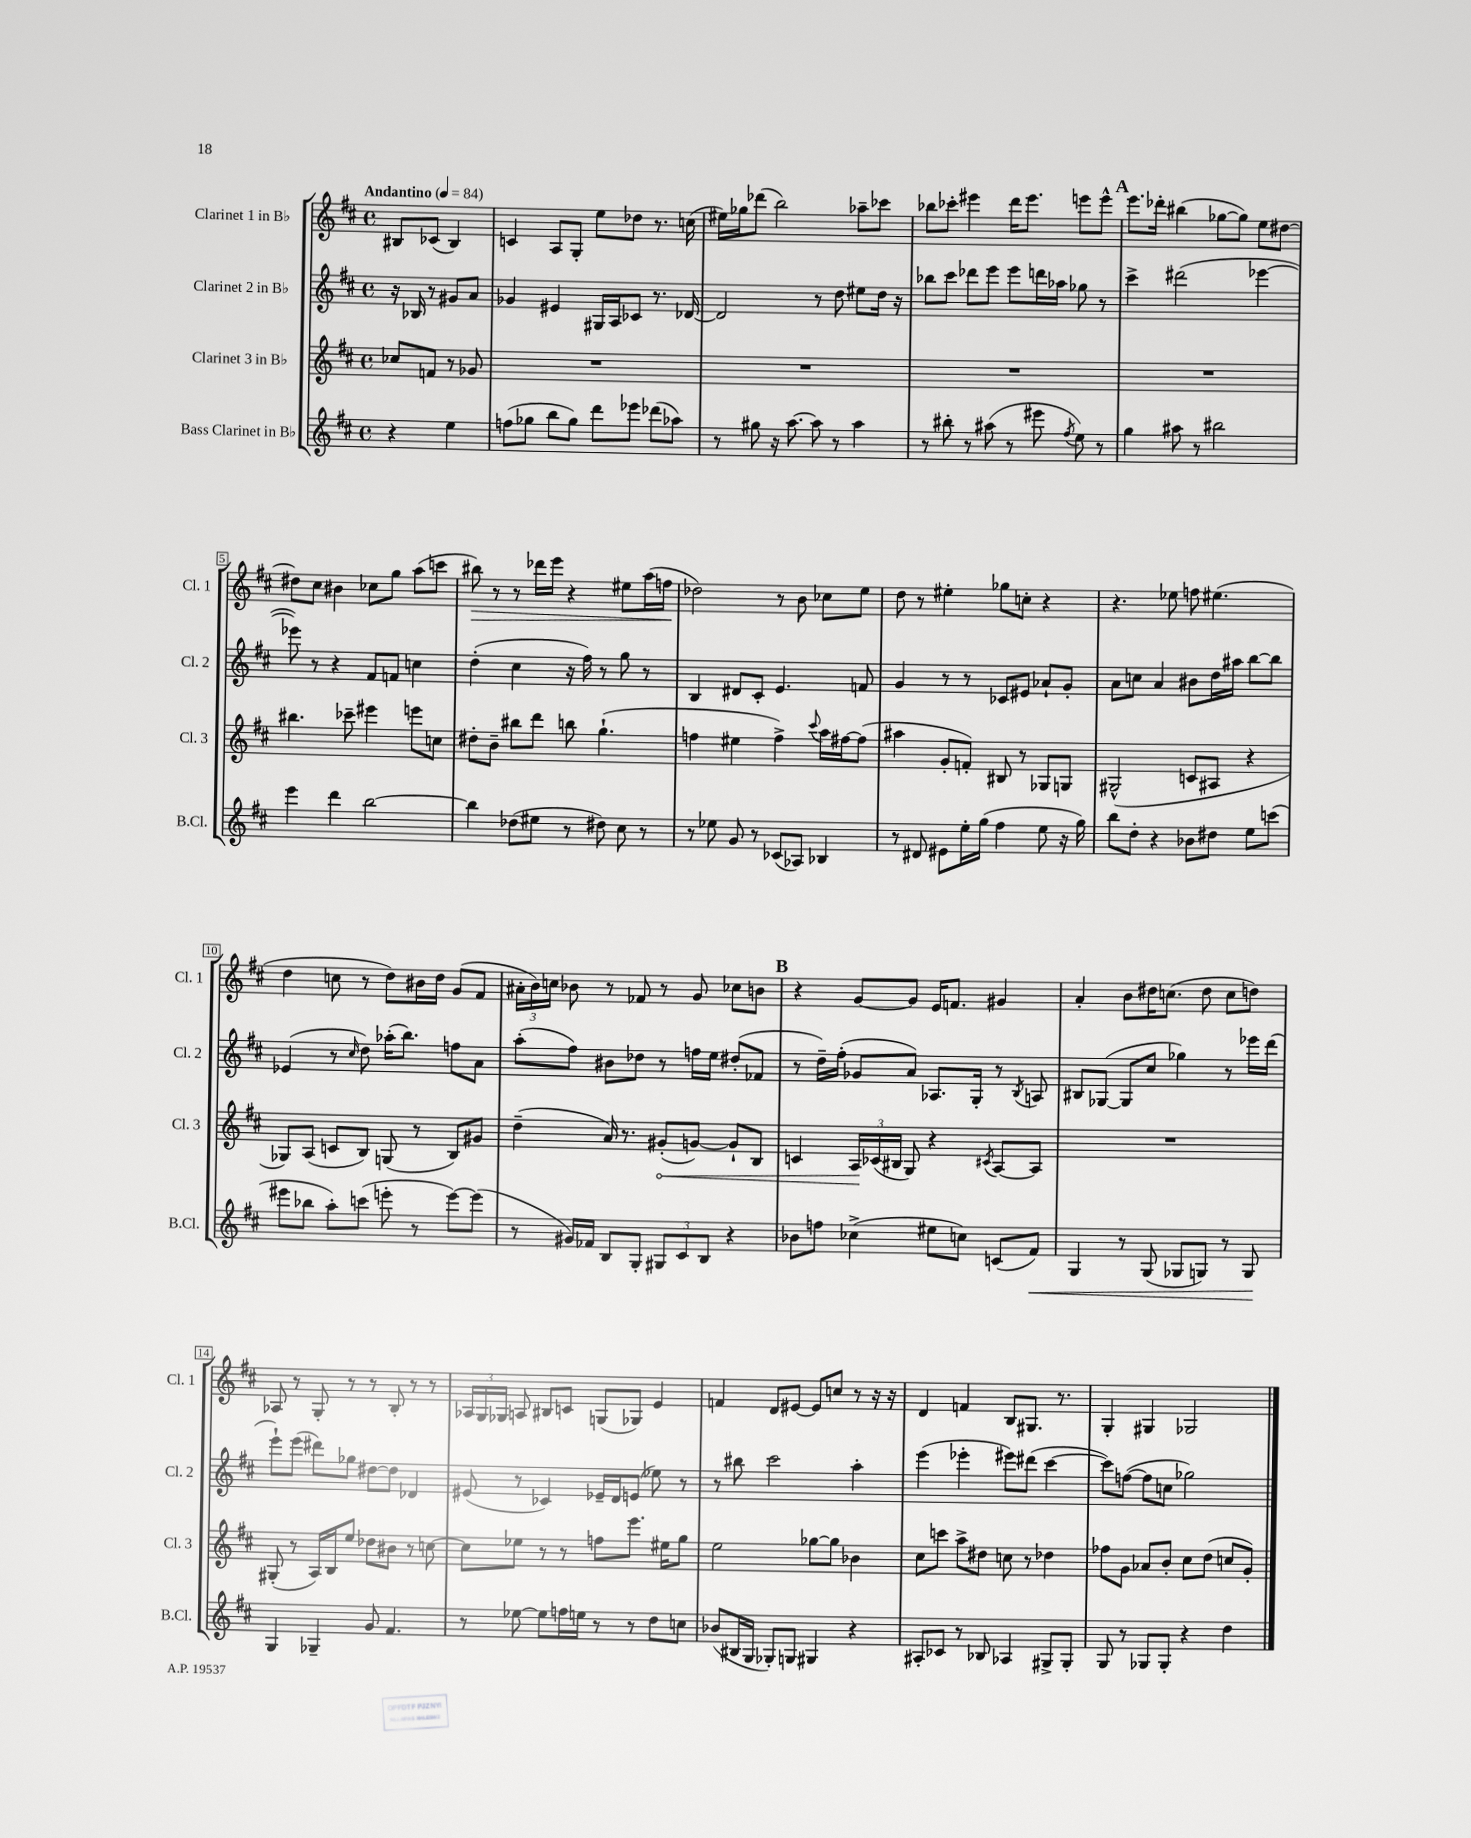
<<
\new StaffGroup <<
\new Staff = "s0" \with { instrumentName = "Clarinet 1 in Bb" shortInstrumentName = "Cl. 1" } {
    \clef treble \key d \major \defaultTimeSignature \time 4/4 \partial 2 \tempo "Andantino" 4 = 84
    \autoBeamOff bis8[ ces'8]( bis4) |
    c'4 a8[ g8]-. e''8[ des''8] r8. c''16( |
    eis''16[) ges''16 des'''8]( b''2) aes''8[-- ces'''8] |
    bes''8[ ces'''8]-. eis'''4 d'''16[ eis'''8.] e'''8[ e'''8]-^ |
    \mark \markup { \bold "A" } e'''8.[ des'''16]-. bis''4( ges''8[~ ges''8]) e''8[ dis''8]~ |
    dis''8[ cis''8] bis'4 ces''8[ g''8] a''8[( c'''8] |
    bis''8\>) r8 r8 des'''16[ e'''16] r4 eis''8[ a''16( f''16]\! |
    des''2) r8 b'8 ces''8[ e''8] |
    d''8 r8 eis''4-. ges''8[ c''8]-. r4 |
    r4. ees''8 f''8 eis''4.( |
    d''4 c''8 r8 d''8[) bis'16 d''16] g'8[( fis'8] |
    \tuplet 3/2 { ais'16[-. b'16) c''16] } bes'8 r8 fes'8 r8 g'8 ces''8[ b'8] |
    \mark \markup { \bold "B" } r4 g'8[~ g'8] e'16[ f'8.] gis'4 |
    a'4-. b'8[ dis''16 c''8.]( dis''8 c''8[ d''8]) |
    aes8 r8 g8-. r8 r8 b8-. r8 r8 |
    \tuplet 3/2 { aes16[ g16 ges16] } a8 bis8[ c'8] g8[( ges8]) e'4 |
    f'4 d'8[ eis'8]~ eis'8[ c''8] r8 r16 r16 |
    d'4 f'4 b8[ gis8.] r8. |
    g4-. gis4 ges2 \bar "|." |
}
\new Staff = "s1" \with { instrumentName = "Clarinet 2 in Bb" shortInstrumentName = "Cl. 2" } {
    \clef treble \key d \major \defaultTimeSignature \time 4/4 \partial 2
    \autoBeamOff r16 bes16 r8 gis'8[ a'8] |
    ges'4 eis'4 gis16[ a16 ces'8] r8. des'16~ |
    des'2 r8 d''8 eis''8[ d''16] r16 |
    bes''8[ cis'''8] des'''8[ e'''8] e'''8[ d'''16 aes''16] ges''8 r8 |
    \mark \markup { \bold "A" } cis'''4-> dis'''2( ees'''4~ |
    ees'''8) r8 r4 fis'8[ f'8] c''4 |
    d''4-.( cis''4 r16 fis''16) r8 g''8 r8 |
    b4 dis'8[ cis'8]-. e'4. f'8 |
    g'4 r8 r8 ces'8[ eis'8] aes'8[-! g'8]-. |
    a'8[ c''8] a'4 bis'8[ d''16 ais''16] b''8[~ b''8] |
    ees'4( r8 \grace { cis''16 } d''8) aes''16[-.( b''8.]) f''8[ a'8] |
    a''8[-.( fis''8]) bis'8[ des''8] r8 f''16[ e''16] dis''8[-.( fes'8] |
    \mark \markup { \bold "B" } r8 d''16[--) fis''16]-.( ges'8[ a'8]) aes8.[ g16]-. r8 \acciaccatura { b8 } a8 |
    bis8[ ges8]~( ges8[ cis''8] ges''4) r8 ees'''16[ d'''16]( |
    e'''8[-!) e'''8]( dis'''8[) ges''8] dis''8[~ dis''8] des'4 |
    eis'8( r8 ces'4) ees'16[-- d'16 e'8]( ees''8) r8 |
    r8 bis''8 cis'''2 a''4-. |
    e'''4( ees'''4-. eis'''8[) dis'''8]( cis'''4~ |
    cis'''8[) f''8]~( f''8[ c''8] ges''2) \bar "|." |
}
\new Staff = "s2" \with { instrumentName = "Clarinet 3 in Bb" shortInstrumentName = "Cl. 3" } {
    \clef treble \key d \major \defaultTimeSignature \time 4/4 \partial 2
    \autoBeamOff ces''8[ f'8] r8 ges'8 |
    R1 |
    R1 |
    R1 |
    \mark \markup { \bold "A" } R1 |
    bis''4. ces'''8-- eis'''4 e'''8[ c''8] |
    dis''8[-. b'8]-- bis''8[ d'''8] b''8 g''4.-!( |
    f''4 eis''4 f''4->) \appoggiatura { cis'''8 } a''16[ fis''16~ fis''8]( |
    ais''4 g'8[-. f'8]-.) bis8 r8 ges8[ g8] |
    gis2-^( c'8[ ais8] r4 |
    ges8[) a8]( c'8[ b8]) g8( r8 b8[) gis'8] |
    d''4--( a'16) r8. \once \override Hairpin.circled-tip = ##t gis'8[-.\<( g'8]~) g'8[-! b8] |
    \mark \markup { \bold "B" } c'4 \tuplet 3/2 { a16[\! ces'16( bis16] } g8) r4 \acciaccatura { cis'8 } a8[~ a8] |
    R1 |
    gis8-.( r8 a16[) b16 e''8] des''8[ bis'8] r8 c''8~ |
    c''8[ ees''8] r8 r8 f''8[ e'''8.] eis''16[ g''8] |
    e''2 ges''8[~ ges''8] bes'4 |
    cis''8[ c'''8] a''8[-> dis''8] c''8 r8 des''4 |
    fes''8[ g'8] aes'8[ b'8]-. cis''8[ d''8]( c''8[ g'8]-.) \bar "|." |
}
\new Staff = "s3" \with { instrumentName = "Bass Clarinet in Bb" shortInstrumentName = "B.Cl." } {
    \clef treble \key d \major \defaultTimeSignature \time 4/4 \partial 2
    \autoBeamOff r4 e''4 |
    f''8[( ges''8] b''8[ ges''8]) d'''8[ ees'''8] des'''8[( aes''8]) |
    r8 gis''8 r16 a''8.~ a''8 r8 a''4 |
    r8 bis''8-. r8 ais''8( r8 eis'''8 \acciaccatura { fis''8 } e''8) r8 |
    \mark \markup { \bold "A" } g''4 ais''8 r8 bis''2 |
    e'''4 d'''4 b''2~ |
    b''4 des''8[( eis''8] r8 dis''8) cis''8 r8 |
    r8 ees''8 g'8 r8 ces'8[( aes8]) bes4 |
    r8 dis'8 eis'8[ e''16-. g''16]( fis''4 e''8 r16 g''16) |
    b''8[ d''8]-. r4 bes'8[ dis''8] e''8[ c'''8]( |
    eis'''8[ bes''8] a''8[-.) c'''8]( e'''8-. r8 e'''8[~) e'''8]( |
    r8 gis'16[) fes'16] b8[ g8]-. \tuplet 3/2 { gis8[ cis'8 b8] } r4 |
    \mark \markup { \bold "B" } bes'8[ f''8] ces''4->( eis''8[ c''8]) c'8[( fis'8]\<) |
    g4 r8 g8( ges8[ g8]) r8 g8\! |
    g4 ges4-- g'8 fis'4. |
    r8 ees''8~ ees''8[ f''16 e''16] r8 r8 d''8[ c''8] |
    bes'8[( bis16 g16] ges8[-.) g8] gis4 r4 |
    ais8[-. ces'8] r8 bes8 aes4 gis8[-> gis8]-. |
    g8 r8 ges8[ ges8]-. r4 d''4 \bar "|." |
}
>>
>>
\layout { \context { \Score \override BarNumber.stencil = #(make-stencil-boxer 0.1 0.3 ly:text-interface::print) } }
